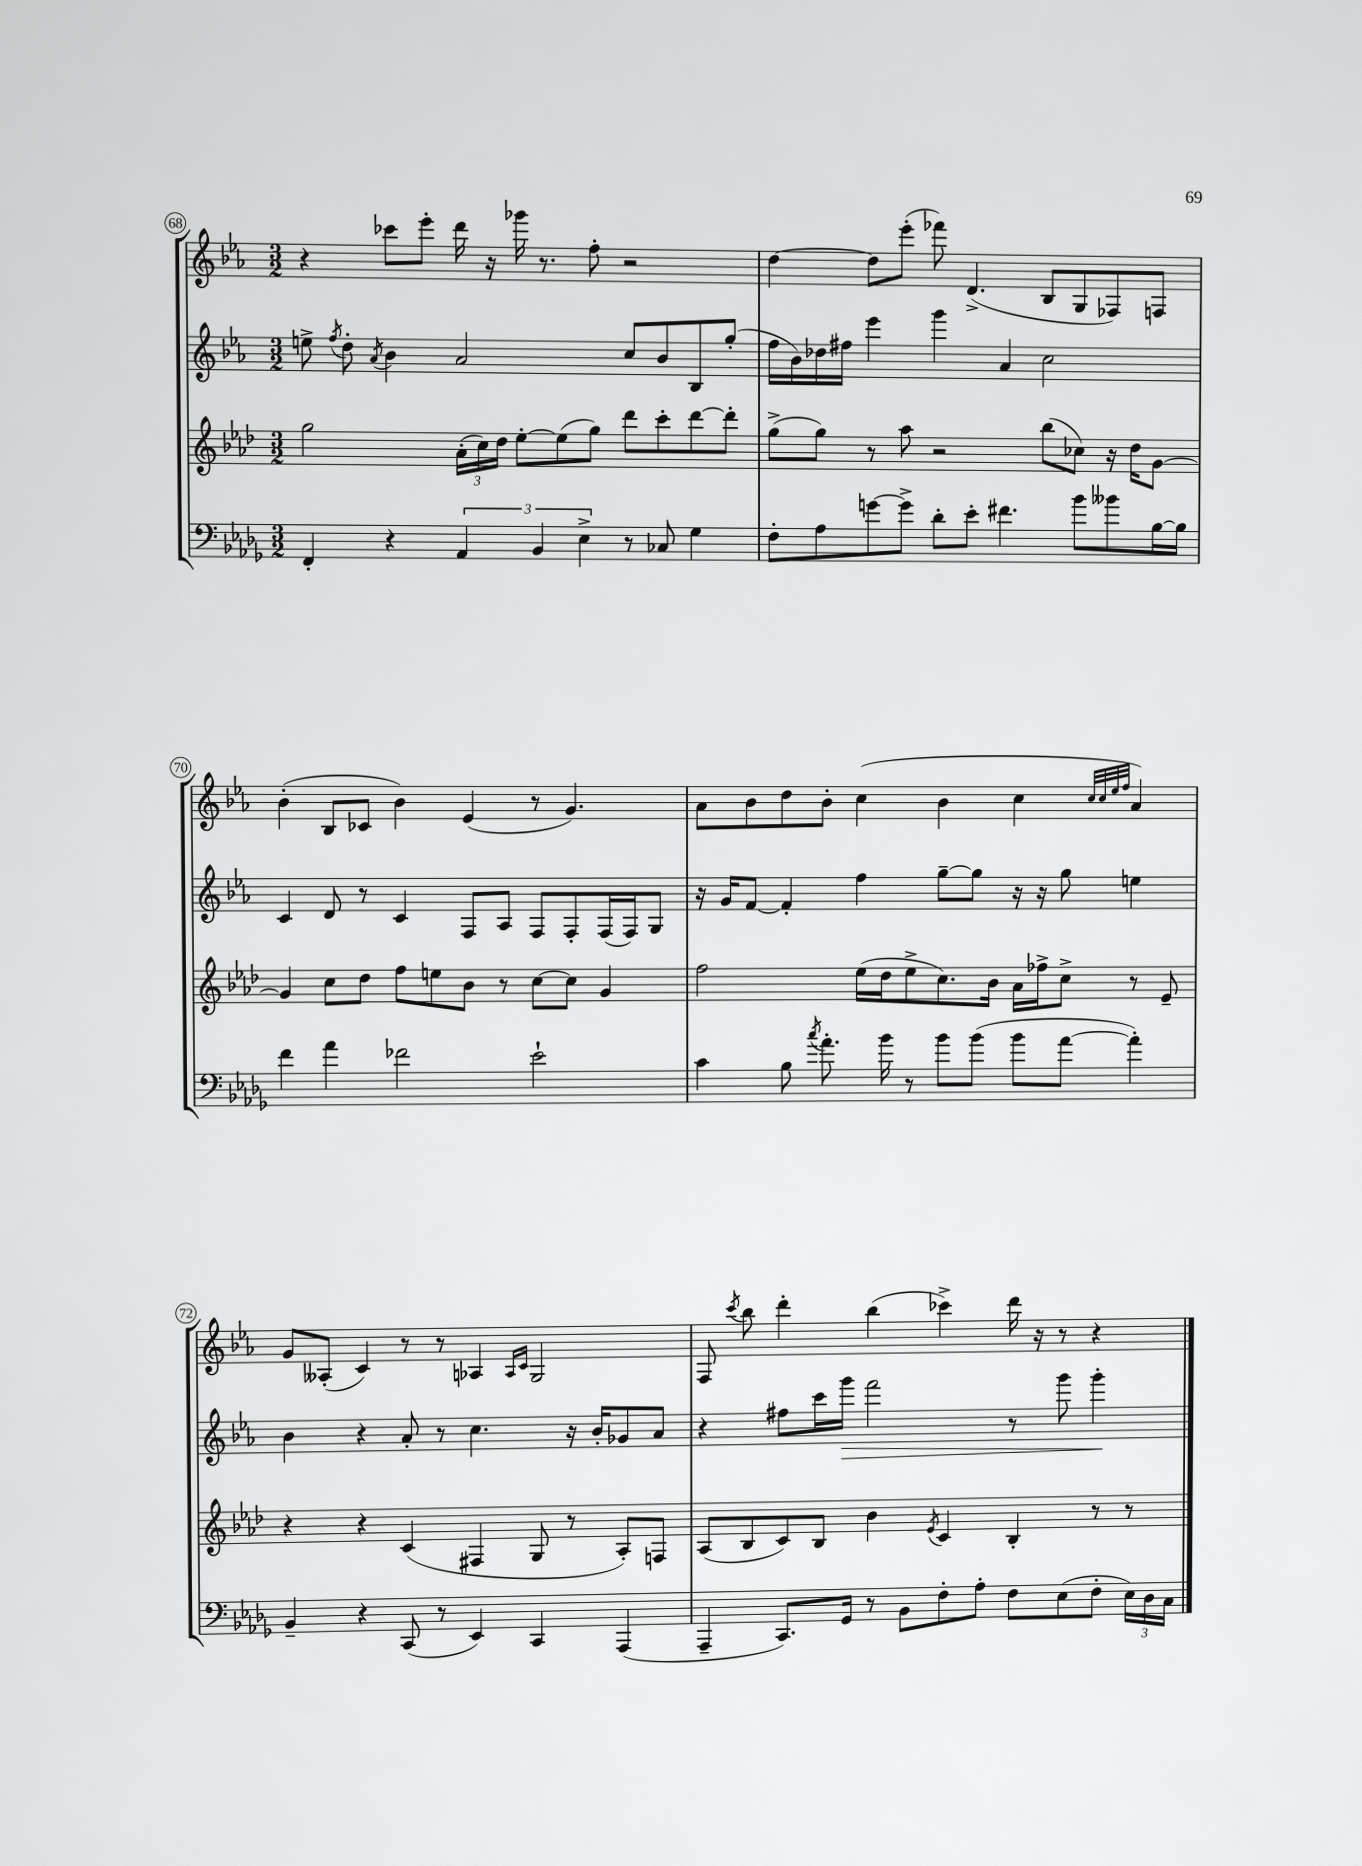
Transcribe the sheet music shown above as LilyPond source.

<<
\new StaffGroup <<
\new Staff = "s0" {
    \clef treble \key ees \major \numericTimeSignature \time 3/2
    \autoBeamOff r4 ces'''8[ ees'''8]-. d'''16 r16 ges'''16 r8. f''8-. r2 |
    d''4~ d''8[ ees'''8]-.( fes'''8) d'4.->( bes8[ g8 fes8) f8] |
    bes'4-.( bes8[ ces'8] bes'4) ees'4( r8 g'4.) |
    aes'8[ bes'8 d''8 bes'8]-. c''4( bes'4 c''4 \grace { c''32[ c''32 ees''32 f''32] } aes'4) |
    g'8[ aeses8]-.( c'4) r8 r8 aes4 \grace { aes16[ c'16] } g2 |
    f8 \acciaccatura { c'''8 } bes''8 d'''4-. bes''4( ces'''4->) d'''16 r16 r8 r4 \bar "|." |
}
\new Staff = "s1" {
    \clef treble \key ees \major \numericTimeSignature \time 3/2
    \autoBeamOff e''8-> \acciaccatura { f''8 } d''8-. \acciaccatura { aes'8 } bes'4 aes'2 c''8[ bes'8 bes8 g''8]-.( |
    f''16[ bes'16) des''16 fis''16] ees'''4 g'''4 aes'4 c''2 |
    c'4 d'8 r8 c'4 f8[ aes8] f8[ f8-. f16( f16) g8] |
    r16 g'16[ f'8]~ f'4-. f''4 g''8[~-- g''8] r16 r16 g''8 e''4 |
    bes'4 r4 aes'8-. r8 c''4. r16 bes'16[-. ges'8 aes'8] |
    r4 fis''8[ c'''16 g'''16]\> f'''2 r8 g'''8 g'''4-.\! \bar "|." |
}
\new Staff = "s2" {
    \clef treble \key aes \major \numericTimeSignature \time 3/2
    \autoBeamOff g''2 \tuplet 3/2 { aes'16[-.( c''16) des''16] } ees''8[~-. ees''8( g''8]) des'''8[ c'''8-. des'''8~ des'''8]-. |
    g''8[->( g''8]) r8 aes''8 r2 bes''8[( ces''8]) r16 des''16[ g'8]~ |
    g'4 c''8[ des''8] f''8[ e''8 bes'8] r8 c''8[~ c''8] g'4 |
    f''2 ees''16[( des''16 ees''8-> c''8.) bes'16] aes'16[ fes''16-> c''8]-> r8 ees'8-- |
    r4 r4 c'4( fis4 g8 r8 aes8[-.) f8] |
    aes8[( bes8 c'8) bes8] bes'4 \acciaccatura { ees'8 } c'4 bes4-. r8 r8 \bar "|." |
}
\new Staff = "s3" {
    \clef bass \key des \major \numericTimeSignature \time 3/2
    \autoBeamOff f,4-. r4 \tuplet 3/2 { aes,4 bes,4 ees4-> } r8 ces8 ges4 |
    f8[-. aes8 g'8~ g'8]-> des'8[-. ees'8]-. fis'4. bes'8[ beses'8 bes16~ bes16] |
    f'4 aes'4 fes'2 ees'2-! |
    c'4 bes8 \acciaccatura { c''8 } aes'8.-. bes'16 r8 bes'8[ bes'8]( bes'8[ aes'8]~ aes'4-.) |
    bes,4-- r4 c,8( r8 ees,4) c,4 aes,,4( |
    aes,,4-- c,8.[) ges,16] r8 bes,8[ f8-. aes8]-. f8[ ees8( f8]-. \tuplet 3/2 { ees16[) des16 c16] } \bar "|." |
}
>>
>>
\layout { \context { \Score currentBarNumber = #68 \override BarNumber.stencil = #(make-stencil-circler 0.1 0.3 ly:text-interface::print) } }
